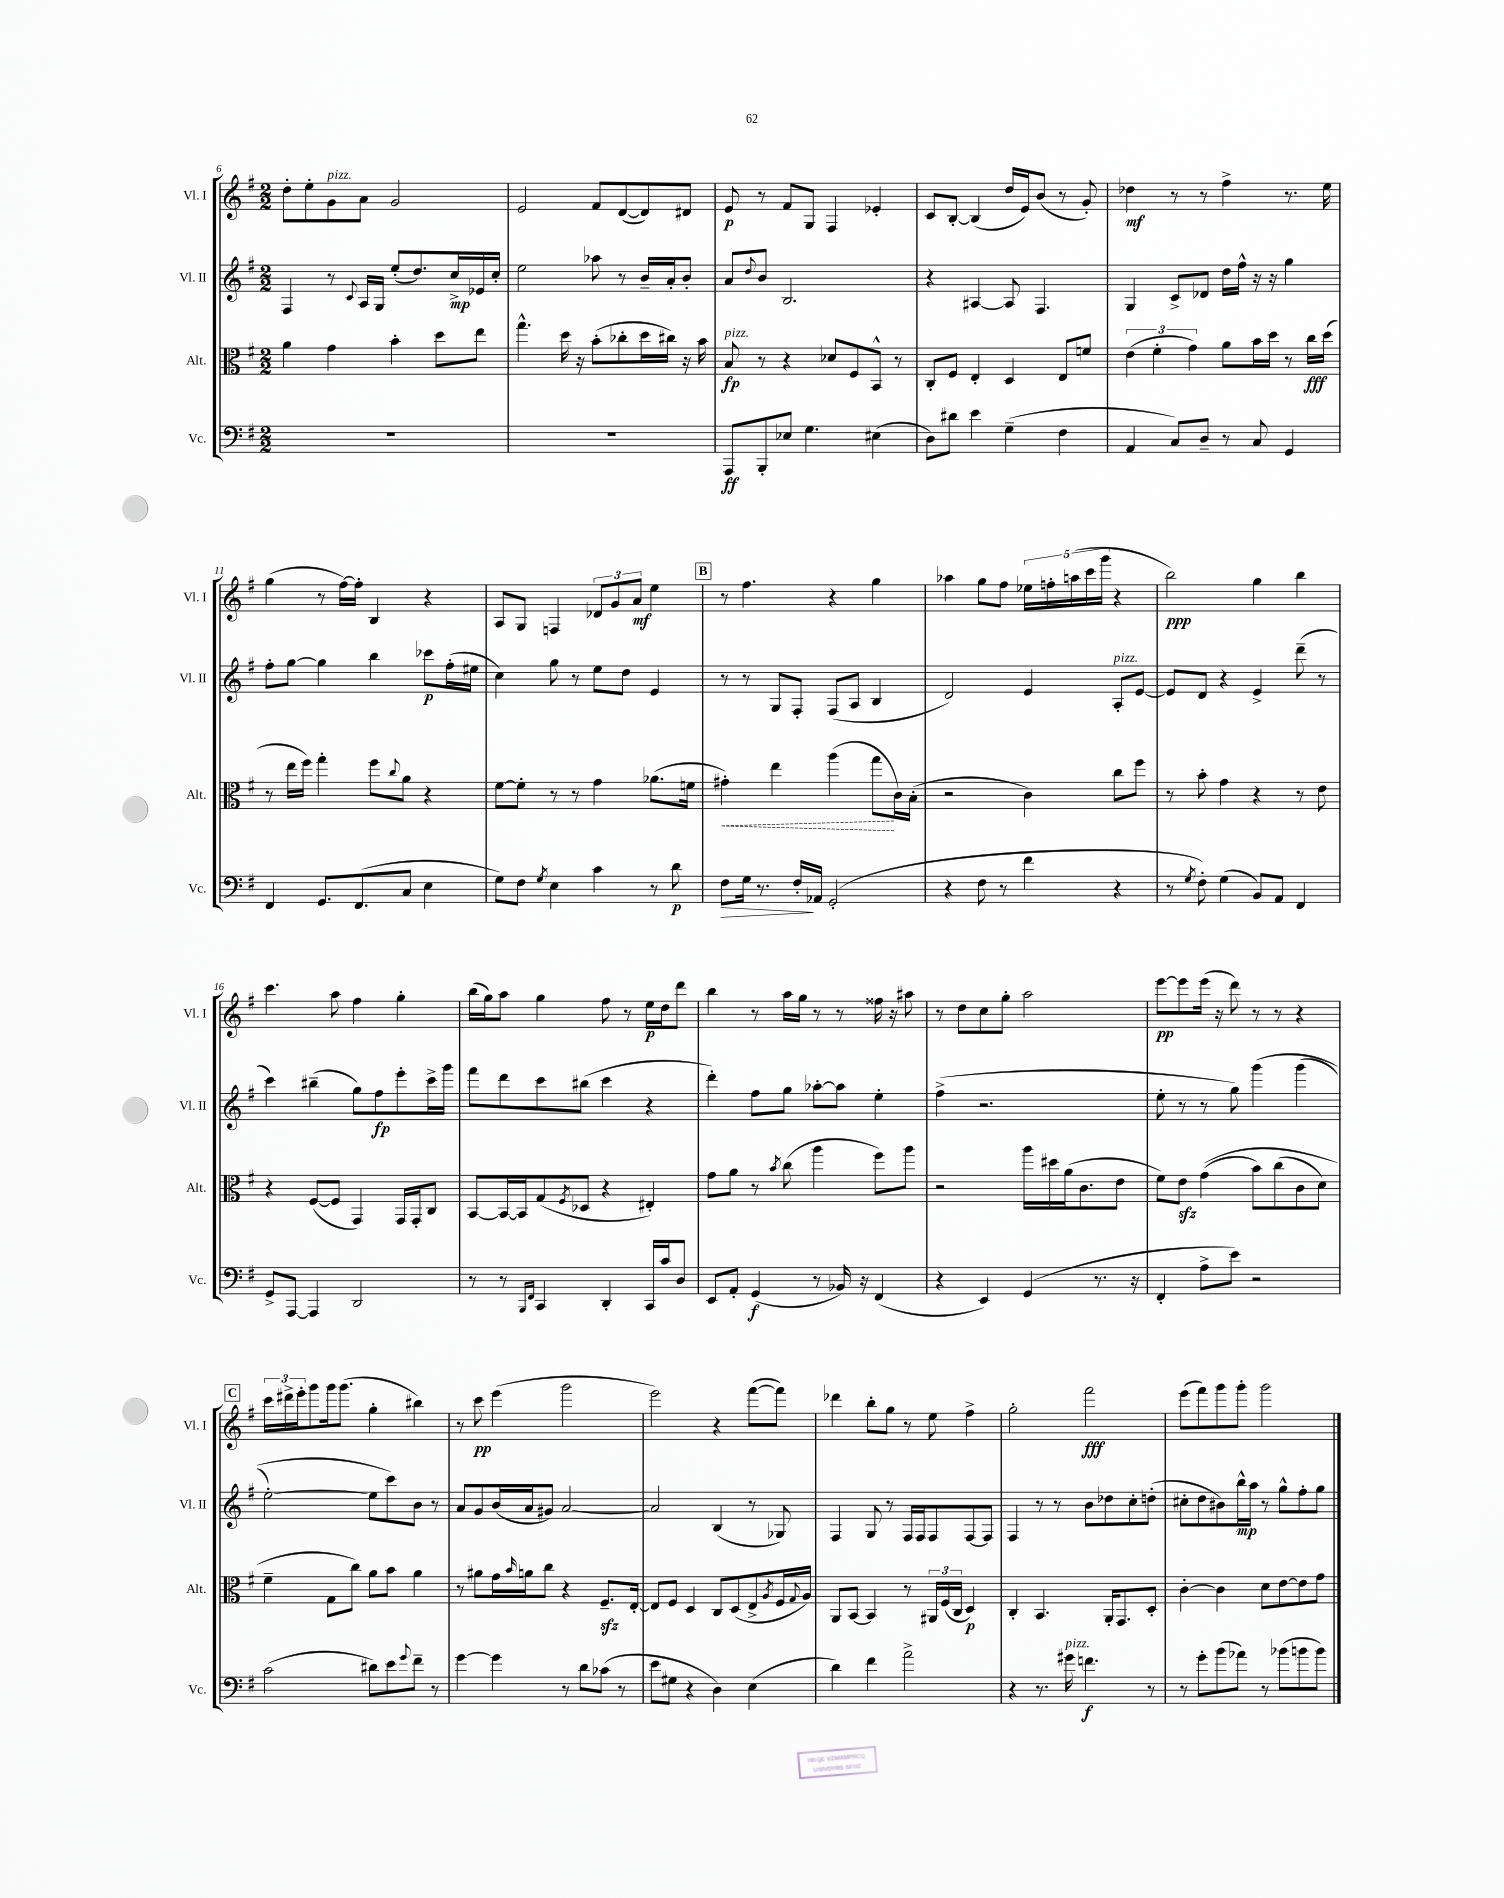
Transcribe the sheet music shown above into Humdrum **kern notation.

**kern	**kern	**kern	**kern
*staff4	*staff3	*staff2	*staff1
*clefF4	*clefC3	*clefG2	*clefG2
*k[f#]	*k[f#]	*k[f#]	*k[f#]
*M2/2	*M2/2	*M2/2	*M2/2
1r	4a\	4F#/	8dd'\L
.	.	.	8ee'\
.	4g\	8r	8g\
.	.	8qqc/	.
.	.	16A/LL	8a\J
.	.	16G/JJ	.
.	4b'\	(8ee'/L	2g/
.	.	8.dd/)	.
.	8dd\L	.	.
.	.	16cc^/L	.
.	8ee\J	16e-/	.
.	.	16cc'/JJ	.
=	=	=	=
1r	4.gg^^\	2ee\	2e/
.	16dd\	.	.
.	16r	.	.
.	(8b'\L	8aa-\	8f#/L
.	8cc-'\	8r	([8d/
.	16dd\L	16b~/LL	8d/])
.	16cc#\JJ)	16a'/J	.
.	16r	8b'/J	8d#/J
.	16b\	.	.
=	=	=	=
8AAA/L	8B/	8a/L	8e/
.	.	8qqdd/	.
8BBB'/	8r	8b/J	8r
8E-/J	4r	2.B/	8f#/L
4.G\	.	.	8G/J
.	8d-/L	.	4F#/
.	8F#/	.	.
(4E#\	8BB^^/J	.	4e-'/
.	8r	.	.
=	=	=	=
8D\L)	8C'/L	4r	8c/L
8d#\J	8F#/J	.	[8B'/J
4e\	4E'/	[4A#/	(4B/]
(4G~\	4D/	8A#/]	16dd/LL
.	.	.	16e/J)
.	.	4.F#/	(8b/J
4F#\	8E/L	.	8r
.	8f/J	.	8g'/)
=	=	=	=
4AA/	(6e\	4G/	4dd-\
.	6f#'\	.	.
8C/L)	.	8c^/L	8r
.	6g\)	.	.
8D~/J	.	8d-/J	8r
8r	8a\L	16dd\LL	4ff#^\
.	.	16ff#^^\JJ	.
8C/	16b\L	16r	.
.	16dd\JJ	16r	.
4GG/	8r	4gg\	8.r
.	16cc\LL	.	.
.	(16dd\JJ	.	16ee\
=	=	=	=
4FF#/	8r	8ff#'\L	(4gg\
.	16ee\LL	[8gg\J	.
.	16ff#\JJ)	.	.
8.GG/L	4gg'\	4gg\]	8r
.	.	.	[16ff#\LL)
(8.FF#/	.	.	16ff#'\]JJ
.	8ff#\L	4bb\	4B/
.	8qqcc/	.	.
8C/J	8a\J	.	.
4E\	4r	8ccc-\L	4r
.	.	(16ff#'\L	.
.	.	16ee#\JJ	.
=	=	=	=
8G\L)	[8f#\L	4cc\)	8A/L
8F#\J	8f#'\]J	.	8G/J
8qG/	.	.	.
4E\	8r	8gg\	4F/
.	8r	8r	.
4c\	4g\	8ee\L	12d-/L
.	.	.	12g/
.	.	8dd\J	.
.	.	.	12a/J
8r	(8.a-\L	4e/	4ee\
8d\	.	.	.
.	16f\Jk	.	.
=	=	=	=
8F#\L	4g#'\)	8r	8r
16G\Jk	.	8r	4.ff#\
8.r	.	.	.
.	4ee\	8G/L	.
16F#'/LL	.	8F#'/J	.
16AA-/JJ	.	.	.
(2GG'/	(4aa\	(8F#/L	4r
.	.	8A/J	.
.	8gg\L	4B/	4gg\
.	16c\L)	.	.
.	(16B'\JJ	.	.
=	=	=	=
4r	2r	2d/)	4aa-\
8F#\	.	.	8gg\L
8r	.	.	8ff#\J
4f#\	4c\)	4e/	20ee-\LL
.	.	.	20ff'\
.	.	.	(20aa\
.	.	.	20ccc\
.	.	.	20ggg\JJ
4r	8cc\L	8A'/L	4r
.	8ff#\J	[8e/J	.
=	=	=	=
8r	8r	8e/]L	2bb\)
8qG/	.	.	.
8F#'\)	8b'\	8d/J	.
(4G\	4g\	4r	.
8BB/L)	4r	4e^/	4gg\
8AA/J	.	.	.
4FF#/	8r	(8ddd~\	4bb\
.	8e\	8r	.
=	=	=	=
8GG^/L	4r	4ccc\)	4.ccc\
[8AAA/J	.	.	.
4AAA/]	([8F#/L	(4bb#~\	.
.	8F#/]J	.	8aa\
2DD/	4GG/)	8gg\L)	4ff#\
.	.	8ff#\	.
.	16GG/LL	8eee'\	4gg'\
.	16GG'/J	.	.
.	8C/J	16ccc^\L	.
.	.	16ggg\JJ	.
=	=	=	=
8r	[8BB/L	8fff#\L	(16bb\LL
.	.	.	16gg\J)
8r	16BB/_L	8ddd\	8aa\J
.	16BB/]J	.	.
16qqBBB/LL	.	.	.
16qqFF#/JJ	.	.	.
4CC/	(8G/	8ccc\	4gg\
.	8qF#/	.	.
.	8D-/J	(8bb#\J	.
4DD'/	4r	4ccc\	8ff#\
.	.	.	8r
16CC/LL	4E#'/)	4r	16ee\LL
16c/J	.	.	16dd\J
8D/J	.	.	8ddd\J
=	=	=	=
8EE/L	8g\L	4ddd'\)	4bb\
8AA'/J	8a\J	.	.
(4GG/	8r	8ff#\L	8r
.	8qb/	.	.
.	(8cc\	8gg\J	16aa\LL
.	.	.	16gg\JJ
8r	4aa\	[8aa-'\L	8r
16BB-/)	.	8aa-\]J	8r
16r	.	.	.
(4FF#/	8ff#\L)	4ee'\	16ff##\
.	.	.	16r
.	8aa\J	.	8aa#\
=	=	=	=
4r	2r	(4ff#^\	8r
.	.	.	8dd\L
4EE/)	.	2.r	8cc\
.	.	.	8gg'\J
(4GG/	16aa\LL	.	2aa\
.	16dd#\	.	.
.	(16a\J	.	.
.	8.c\	.	.
8.r	.	.	.
.	8e\J	.	.
16r	.	.	.
=	=	=	=
4FF#'/	8f#\L)	8ee'\	[8eee\L
.	8e\J	8r	8eee\]
8A^\L	&((4g\	8r	(16eee\Jk
.	.	.	16r
8e\J)	.	8gg\)	8ddd\)
2r	8b\L)	&(4ggg\	8r
.	(8cc\	.	8r
.	8c\	(4ggg\	4r
.	8d\J)	.	.
=	=	=	=
(2c\	4f#~\	[2ee'\)	24ccc\LL
.	.	.	24ddd#^\
.	.	.	24eee'\J
.	.	.	8ggg\
.	8G\L	.	16ggg\k
.	.	.	(8.ggg\J
.	8cc\J&)	.	.
8d#\L)	8a\L	8ee\]L	4gg'\
8e\	8b\J	8ccc\&)	.
8qqg/	.	.	.
8f#~\J	4a\	8b\J	4bb#\)
8r	.	8r	.
=	=	=	=
[4g\	8r	8a/L	8r
.	8a#\L	8g/	8ccc\
4g\]	16g\L	(16b/L	(4eee\
.	16qqb/	.	.
.	16a\J	16a/J	.
.	8cc\J	8g#/J)	.
8r	4r	[2a/	2ggg\
8d\L	.	.	.
(8c-\J	8.F#~/L	.	.
8r	.	.	.
.	[16E'/Jk	.	.
=	=	=	=
8e\L	8E/]L	2a/]	2eee\)
8G#\J	8F#/J	.	.
4r	4D/	.	.
4D\)	8C/L	(4B/	4r
.	(8D/	.	.
(4E\	8E^/	8r	([8fff#\L
.	8qA/	.	.
.	16F#/L	8G-/)	8fff#\]J)
.	8qqG/	.	.
.	16A/JJ)	.	.
=	=	=	=
4d\)	8AA/L	4F#/	4ddd-\
.	[8BB/J	.	.
4f#\	4BB/]	8G/	8bb'\L
.	.	8r	8gg\J
2a^\	8r	16F#/LL	8r
.	.	16F#/J	.
.	24AA#/LL	8F#/	8ee\
.	(24F#/	.	.
.	24C/JJ	.	.
.	4D/)	[8F#/	4ff#^\
.	.	8F#/]J	.
=	=	=	=
4r	4C'/	4F#/	2gg'\
8.r	4.BB/	8r	.
.	.	8r	.
16g#\	.	.	.
4.f\	.	8b\L	2fff#\
.	16AA'/LK	8dd-\	.
.	8.GG/	.	.
.	.	8cc'\	.
8r	8D'/J	(8dd'\J	.
=	=	=	=
8r	[4c'\	8cc#'\L	(8eee\L
8g'\L	.	8dd\	8fff#\)
(8b\	4c\]	8b#\)	8ggg\
8a-\J)	.	16bb^^\L	8ggg'\J
.	.	16aa\JJ	.
8r	8d\L	8r	2ggg\
(8b-\L	[8e\	8gg^^\L	.
8b\	8e\]	8ff#'\	.
8b\J)	8g\J	8gg\J	.
==	==	==	==
*-	*-	*-	*-
